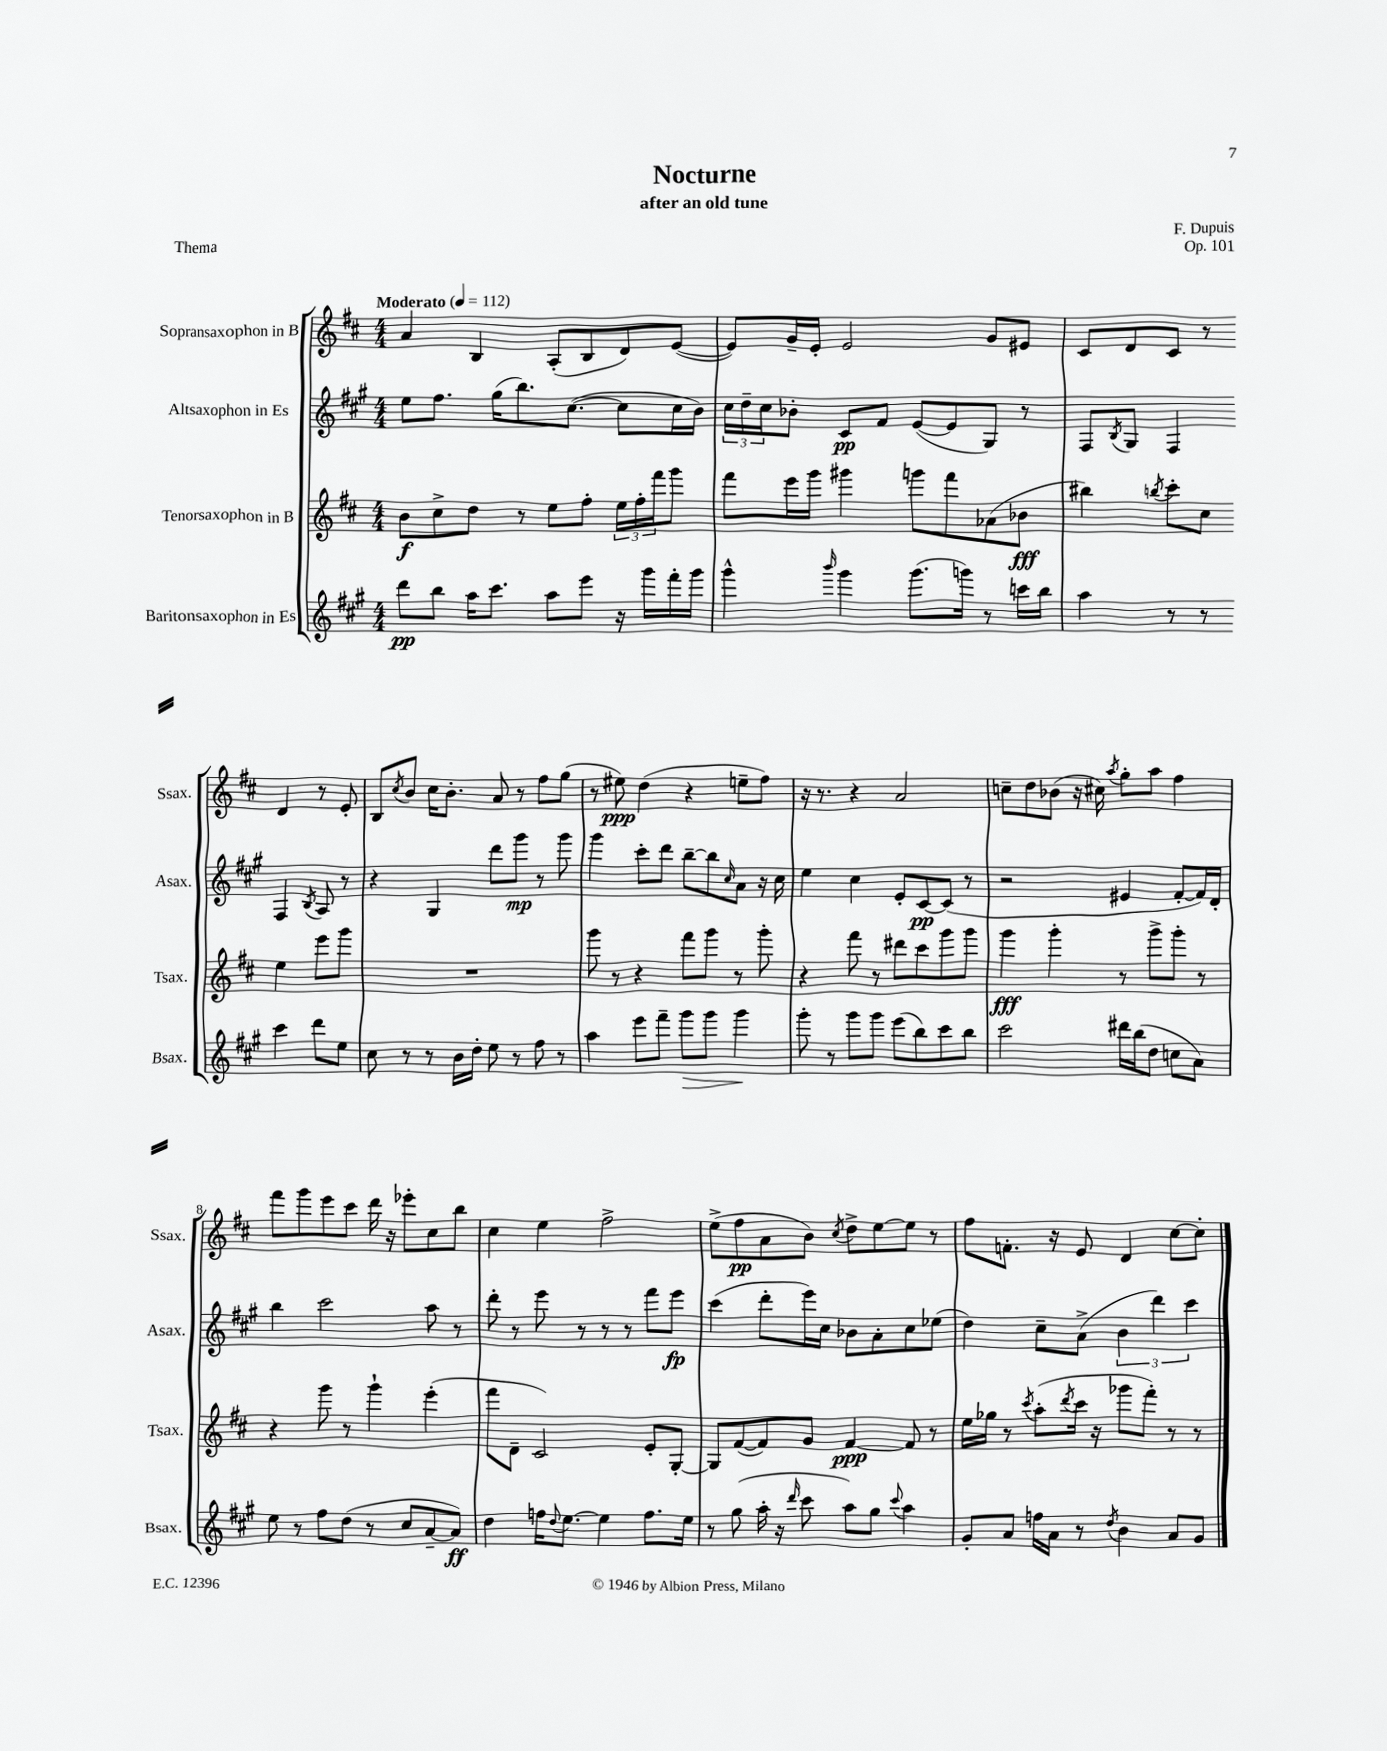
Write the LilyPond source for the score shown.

\header { title = "Nocturne" composer = "F. Dupuis" subtitle = "after an old tune" opus = "Op. 101" piece = "Thema" }
<<
\new StaffGroup <<
\new Staff = "s0" \with { instrumentName = "Sopransaxophon in B" shortInstrumentName = "Ssax." } {
    \clef treble \key d \major \numericTimeSignature \time 4/4 \tempo "Moderato" 4 = 112
    a'4 b4 a8-.( b8 d'8) e'8~( |
    e'8) g'16-- e'16-. e'2 g'8 eis'8 |
    cis'8 d'8 cis'8 r8 d'4 r8 e'8-. |
    b8 \acciaccatura { cis''8 } b'8 cis''16 b'8.-. a'8 r8 fis''8 g''8( |
    r8 eis''8\ppp) d''4( r4 e''8-- fis''8) |
    r16 r8. r4 a'2 |
    c''8-- d''8 bes'8( r16 cis''16) \acciaccatura { a''8 } g''8-. a''8 fis''4 |
    fis'''8 g'''8 e'''8 cis'''8 d'''16 r16 ees'''8-. cis''8 b''8 |
    cis''4 e''4 fis''2-> |
    e''8->( fis''8\pp a'8 b'8) \acciaccatura { cis''8 } d''8-> e''8~ e''8 r8 |
    fis''8 f'8.-. r16 e'8 d'4 cis''8~ cis''8-. \bar "|." |
}
\new Staff = "s1" \with { instrumentName = "Altsaxophon in Es" shortInstrumentName = "Asax." } {
    \clef treble \key a \major \numericTimeSignature \time 4/4
    e''8 fis''8. gis''16( b''8.) cis''8.~( cis''8 cis''16 b'16) |
    \tuplet 3/2 { cis''16 d''16-- cis''16 } bes'8-. cis'8\pp fis'8 e'8~( e'8 gis8) r8 |
    fis8 \acciaccatura { b8 } gis8 fis4 fis4 \acciaccatura { b8 } a8 r8 |
    r4 gis4 d'''8 gis'''8\mp r8 gis'''8 |
    gis'''4 cis'''8-. d'''8 b''8~-- b''8 \grace { cis''16 } a'8 r16 cis''16 |
    e''4 cis''4 e'8-. cis'8~\pp cis'8( r8 |
    r2 eis'4 fis'8~-. fis'16) d'16-. |
    b''4 cis'''2 a''8 r8 |
    d'''8-. r8 e'''8 r8 r8 r8 fis'''8 e'''8\fp |
    cis'''4( d'''8-. e'''16) cis''16 bes'8 a'8-. cis''8 ees''8( |
    d''4) cis''8-- a'8->( \tuplet 3/2 { b'4 d'''4) cis'''4 } \bar "|." |
}
\new Staff = "s2" \with { instrumentName = "Tenorsaxophon in B" shortInstrumentName = "Tsax." } {
    \clef treble \key d \major \numericTimeSignature \time 4/4
    b'8\f cis''8-> d''8 r8 e''8 fis''8-. \tuplet 3/2 { e''16 fis''16-. fis'''16 } g'''8 |
    fis'''8 e'''16 g'''16 gis'''4 g'''8 fis'''8 aes'8( bes'8\fff |
    bis''4) \acciaccatura { b''8 } cis'''8-. cis''8 e''4 e'''8 g'''8 |
    R1 |
    g'''8 r8 r4 fis'''8 g'''8 r8 g'''8-. |
    r4 fis'''8 r8 dis'''8 cis'''8 g'''8 g'''8 |
    g'''4\fff g'''4-. r8 g'''8-> g'''8-. r8 |
    r4 g'''8 r8 g'''4-! e'''4-.( |
    fis'''8 d'8-- cis'2) e'8-. g8~-. |
    g8 fis'8~( fis'8) g'8 fis'4~\ppp fis'8 r8 |
    e''16 ges''16 r8 \acciaccatura { cis'''8 } a''8-.( \acciaccatura { d'''8 } cis'''16 r16 ges'''8 fis'''8-.) r8 r8 \bar "|." |
}
\new Staff = "s3" \with { instrumentName = "Baritonsaxophon in Es" shortInstrumentName = "Bsax." } {
    \clef treble \key a \major \numericTimeSignature \time 4/4
    d'''8\pp b''8 a''16 cis'''8. a''8 e'''8 r16 gis'''16 fis'''16-. gis'''16 |
    gis'''4-^ \grace { b'''16 } gis'''4 gis'''8.( g'''16) r8 c'''16 b''16 |
    a''4 r8 r8 cis'''4 d'''8 e''8 |
    cis''8 r8 r8 b'16 d''16-. e''8 r8 fis''8 r8 |
    a''4 e'''8 fis'''8-- gis'''8\> gis'''8 gis'''4\! |
    gis'''8-. r8 gis'''8 gis'''8 e'''8( b''8) cis'''8 b''8 |
    cis'''2 dis'''16 b''16( d''8 c''8 a'8) |
    e''8 r8 fis''8 d''8( r8 cis''8 a'8~-- a'8\ff) |
    d''4 f''16 \appoggiatura { d''8 } e''8.~ e''4 f''8. e''16 |
    r8 gis''8( a''16-. r16 \grace { d'''16 } cis'''8 a''8) gis''8 \appoggiatura { cis'''8 } a''4 |
    gis'8-. a'8 f''16 a'16 r8 \acciaccatura { d''8 } b'4 a'8 gis'8 \bar "|." |
}
>>
>>
